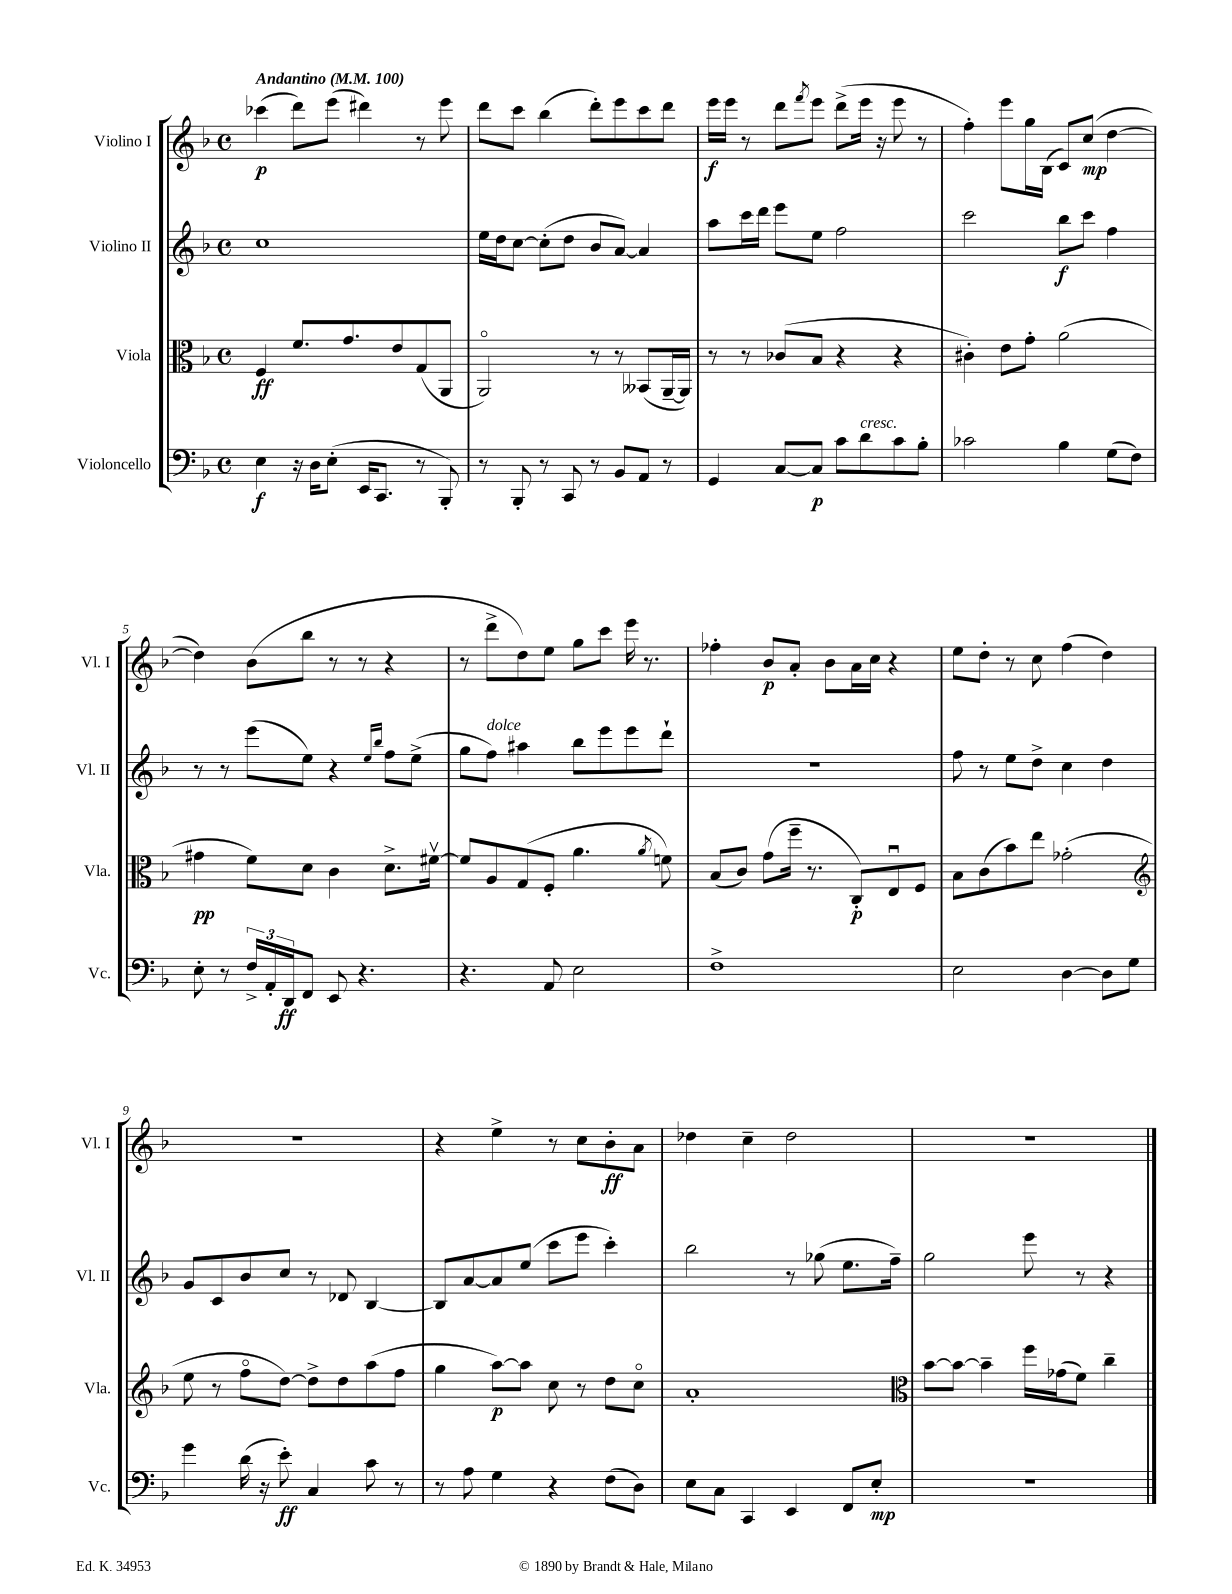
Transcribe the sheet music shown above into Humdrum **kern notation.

**kern	**kern	**kern	**kern
*staff4	*staff3	*staff2	*staff1
*clefF4	*clefC3	*clefG2	*clefG2
*k[b-]	*k[b-]	*k[b-]	*k[b-]
*M4/4	*M4/4	*M4/4	*M4/4
*met(c)	*met(c)	*met(c)	*met(c)
*MM100	*MM100	*MM100	*MM100
4E\	4F/	1cc	(4ccc-\
16r	8.f/L	.	8ddd\L)
16D\LK	.	.	.
(8E'\J	.	.	(8eee\J
.	8.g/	.	.
16EE/LK	.	.	4ddd#\)
8.CC/J	.	.	.
.	8e/	.	.
8r	(8G/	.	8r
8BBB-'/)	8AA/J	.	8eee\
=	=	=	=
8r	2AAo/)	16ee\LL	8ddd\L
.	.	16dd\J	.
8BBB-'/	.	[8cc\J	8ccc\J
8r	.	(8cc'\]L	(4bb-\
8CC/	.	8dd\J	.
8r	8r	8b-/L	8ddd'\L)
8BB-/L	8r	[8a/J)	8eee\
8AA/J	(8BB--/L	4a/]	8ccc\
8r	[16AA~/L	.	8ddd\J
.	16AA/]JJ)	.	.
=	=	=	=
4GG/	8r	8aa\L	16eee\LL
.	.	.	16eee\JJ
.	8r	16ccc\L	8r
.	.	16ddd\JJ	.
[8C/L	(8c-/L	8eee\L	8ddd\L
.	.	.	8qfff/
8C/]J	8B-/J	8ee\J	8eee\J
8c\L	4r	2ff\	(8ddd^\L
8d\	.	.	16eee\Jk
.	.	.	16r
8c\	4r	.	8eee\
8B-'\J	.	.	8r
=	=	=	=
2c-\	4c#'\)	2ccc\	4ff'\)
.	8e\L	.	8eee\L
.	8g'\J	.	16gg\L
.	.	.	(16B-\JJ
4B-\	(2a\	8bb-\L	8c/L)
.	.	8ccc\J	(8cc/J
(8G\L	.	4ff\	[4dd\
8F\J)	.	.	.
=	=	=	=
8E'\	4g#\	8r	4dd\])
8r	.	8r	.
24F^/LL	8f\L)	(8eee\L	(8b-\L
24AA'/	.	.	.
24DD/J	.	.	.
8FF/J	8d\J	8ee\J)	8bb-\J
8EE/	4c\	4r	8r
4.r	.	.	8r
.	.	16qqee/LL	.
.	.	16qqbb-/JJ	.
.	8.d^\L	8ff\L	4r
.	.	(8ee^\J	.
.	[16f#v\Jk	.	.
=	=	=	=
4.r	8f#/]L	8gg\L	8r
.	8A/	8ff\J)	8ddd^\L
.	(8G/	4aa#\	8dd\)
8AA/	8F'/J	.	8ee\J
2E\	4.a\	8bb-\L	8gg\L
.	.	8eee\	8ccc\J
.	.	8eee\	16eee\
.	.	.	8.r
.	8qa/	.	.
.	8f\)	8ddd`\J	.
=	=	=	=
1F^	(8B-/L	1r	4ff-'\
.	8c/J)	.	.
.	(8g\L	.	8b-/L
.	16ff~\Jk	.	8a'/J
.	8.r	.	.
.	.	.	8b-\L
.	8C'/L)	.	16a\L
.	.	.	16cc\JJ
.	8Eu/	.	4r
.	8F/J	.	.
=	=	=	=
2E\	8B-\L	8ff\	8ee\L
.	(8c\	8r	8dd'\J
.	8b-\)	8ee\L	8r
.	8ee\J	8dd^\J	8cc\
[4D\	(2g-'\	4cc\	(4ff\
8D\]L	.	4dd\	4dd\)
8G\J	.	.	.
=	=	=	=
*	*clefG2	*	*
4g\	8ee\	8g/L	1r
.	8r	8c/	.
(16d\	8ffo\L	8b-/	.
16r	.	.	.
8e'\)	[8dd\J)	8cc/J	.
4C/	8dd^\]L	8r	.
.	8dd\	8d-/	.
8c\	(8aa\	[4B-/	.
8r	8ff\J	.	.
=	=	=	=
8r	4gg\	8B-/]L	4r
8A\	.	[8a/	.
4G\	[8aa\L)	8a/]	4ee^\
.	8aa\]J	(8ee/J	.
4r	8cc\	8ccc\L	8r
.	8r	8eee\J	8cc\L
(8F\L	8dd\L	4ccc'\)	8b-'\
8D\J)	8cco\J	.	8a\J
=	=	=	=
8E\L	1a'	2bb-\	4dd-\
8C\J	.	.	.
4CC/	.	.	4cc~\
4EE/	.	8r	2dd-\
.	.	(8gg-\	.
8FF/L	.	8.ee\L	.
8E'/J	.	.	.
.	.	16ff~\Jk)	.
=	=	=	=
*	*clefC3	*	*
1r	[8b-\L	2gg\	1r
.	8b-\_J	.	.
.	4b-~\]	.	.
.	16ff\LL	8eee\	.
.	(16g-\J	.	.
.	8f\J)	8r	.
.	4cc~\	4r	.
==	==	==	==
*-	*-	*-	*-
